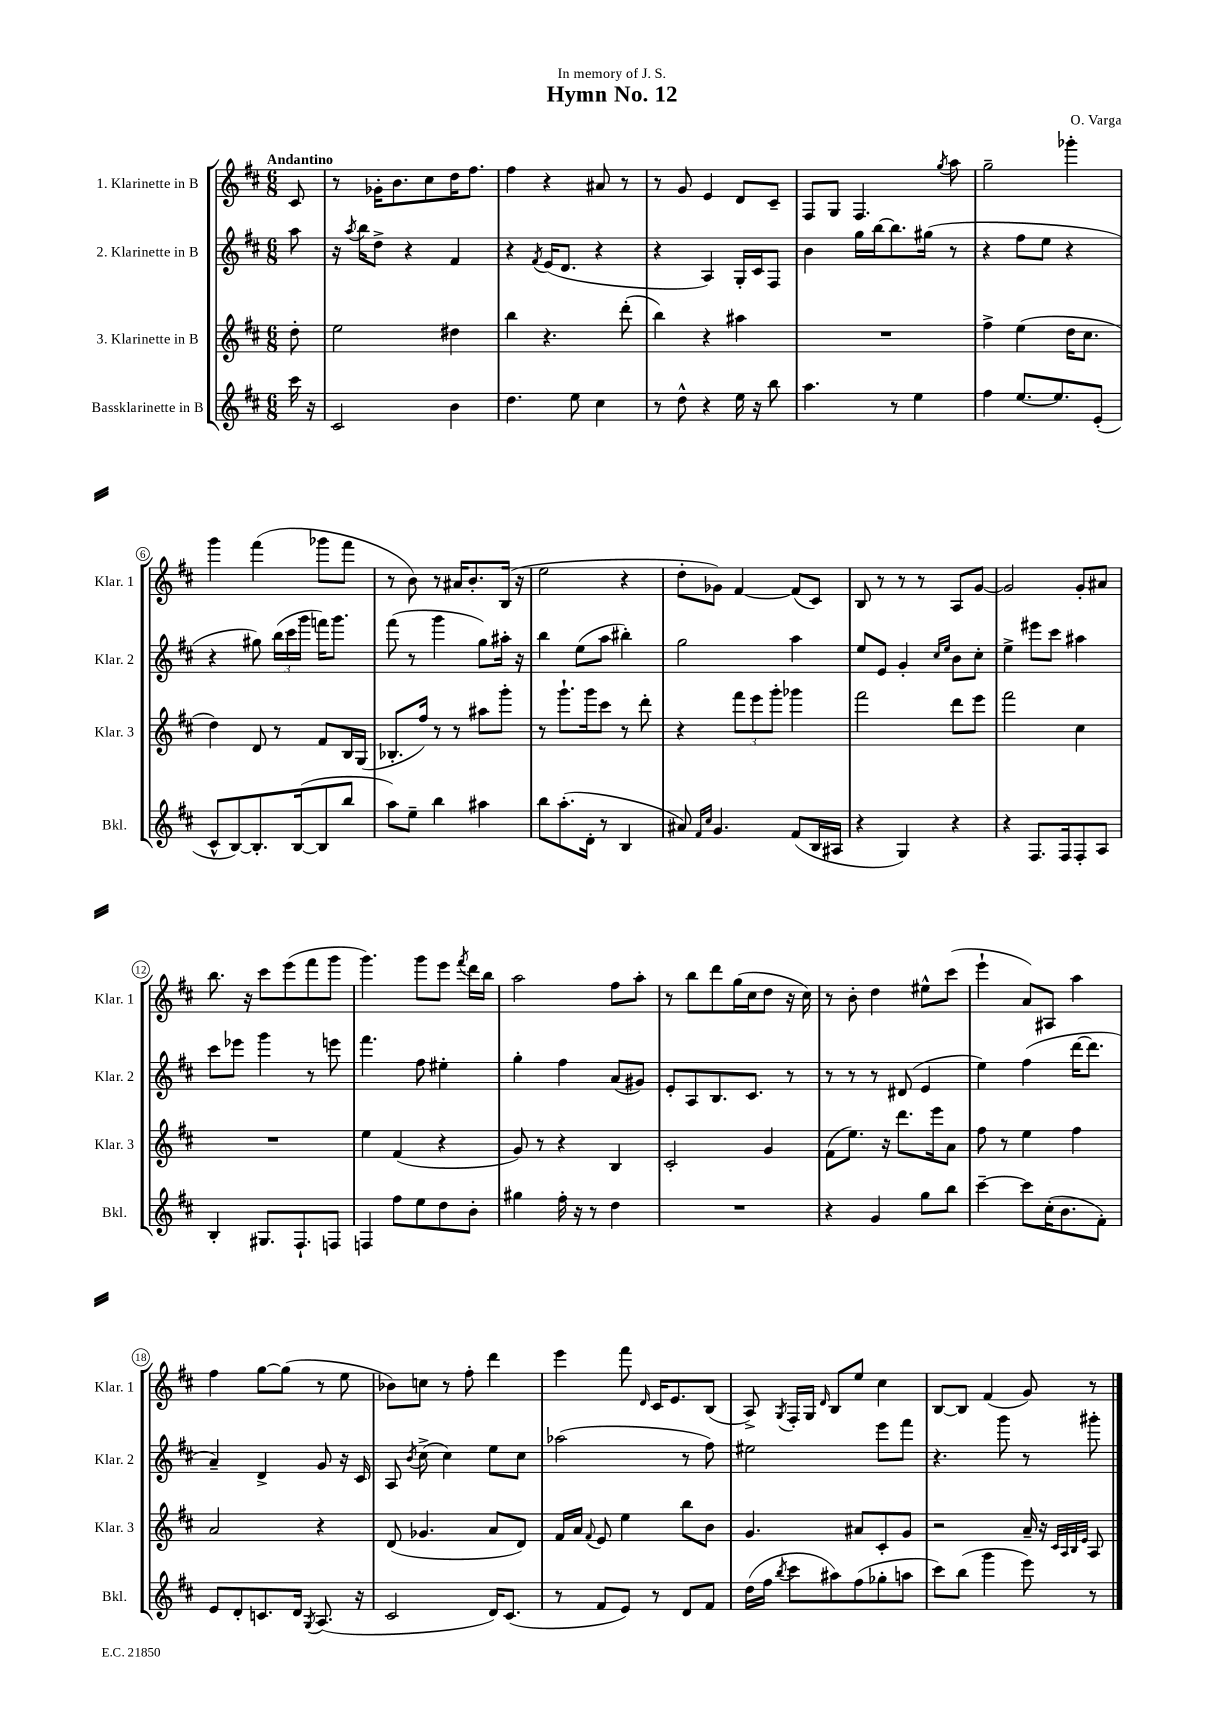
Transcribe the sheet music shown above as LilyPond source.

\header { title = "Hymn No. 12" composer = "O. Varga" dedication = "In memory of J. S." }
<<
\new StaffGroup <<
\new Staff = "s0" \with { instrumentName = "1. Klarinette in B" shortInstrumentName = "Klar. 1" } {
    \clef treble \key d \major \numericTimeSignature \time 6/8 \partial 8 \tempo "Andantino"
    \autoBeamOff cis'8 |
    r8 ges'16[-. b'8. cis''8 d''16 fis''8.] |
    fis''4 r4 ais'8 r8 |
    r8 g'8 e'4 d'8[ cis'8]-- |
    fis8[ g8] fis4. \acciaccatura { g''8 } a''8 |
    g''2-- ges'''4-. |
    g'''4 fis'''4( ges'''8[ fis'''8] |
    r8 b'8) r8 ais'16[ b'8.-. b16]( r16 |
    e''2 r4 |
    d''8[-. ges'8]) fis'4~ fis'8[( cis'8]) |
    b8 r8 r8 r8 a8[ g'8]~ |
    g'2 g'8[-. ais'8] |
    b''8. r16 cis'''8[ e'''8( fis'''8 g'''8] |
    g'''4.) g'''8[ e'''8] \acciaccatura { fis'''8 } d'''16[ b''16] |
    a''2 fis''8[ a''8]-. |
    r8 b''8[ d'''8 g''16( cis''16 d''8] r16 cis''16) |
    r8 b'8-. d''4 eis''8[-^ cis'''8]( |
    e'''4-! a'8[) ais8] a''4 |
    fis''4 g''8[~ g''8]( r8 e''8 |
    bes'8[) c''8] r8 fis''8-. d'''4 |
    e'''4 fis'''8 \grace { d'16 } cis'16[ e'8. b8]( |
    a8->) \acciaccatura { g8 } fis16[-. g16] \grace { d'16 } b8[ e''8] cis''4 |
    b8[~ b8] fis'4( g'8) r8 \bar "|." |
}
\new Staff = "s1" \with { instrumentName = "2. Klarinette in B" shortInstrumentName = "Klar. 2" } {
    \clef treble \key d \major \numericTimeSignature \time 6/8 \partial 8
    \autoBeamOff a''8 |
    r16 \acciaccatura { a''8 } b''16[ d''8]-> r4 fis'4 |
    r4 \acciaccatura { fis'8 } e'16[( d'8.] r4 |
    r4 a4) g16[-. cis'16 fis8] |
    b'4 g''16[ b''16~ b''8. gis''16]( r8 |
    r4 fis''8[ e''8] r4 |
    r4 gis''8) \tuplet 3/2 { b''16[( cis'''16 g'''16] } f'''16[) g'''8.] |
    fis'''8( r8 g'''4 g''8[) ais''16]-. r16 |
    b''4 e''8[( a''8] bis''4-.) |
    g''2 a''4 |
    e''8[ e'8] g'4-. \grace { cis''16[ e''16] } b'8[ cis''8]-. |
    e''4-> eis'''8[ cis'''8] ais''4 |
    cis'''8[ ees'''8] g'''4 r8 e'''8 |
    fis'''4. fis''8 eis''4-. |
    g''4-. fis''4 a'8[( gis'8]) |
    e'8[-. a8 b8. cis'8.] r8 |
    r8 r8 r8 dis'8( e'4 |
    e''4) fis''4( d'''16[~ d'''8.] |
    a'4--) d'4-> g'8 r16 cis'16 |
    a8 \acciaccatura { b'8 } cis''8->( cis''4) e''8[ cis''8] |
    aes''2( r8 fis''8) |
    eis''2 e'''8[ fis'''8] |
    r4. g'''8 r8 gis'''8-. \bar "|." |
}
\new Staff = "s2" \with { instrumentName = "3. Klarinette in B" shortInstrumentName = "Klar. 3" } {
    \clef treble \key d \major \numericTimeSignature \time 6/8 \partial 8
    \autoBeamOff d''8-. |
    e''2 dis''4 |
    b''4 r4. d'''8-.( |
    b''4) r4 ais''4 |
    R2. |
    fis''4-> e''4( d''16[ cis''8.] |
    d''4) d'8 r8 fis'8[ b16 g16]( |
    bes8.[-. fis''16]) r8 r8 ais''8[ g'''8]-. |
    r8 g'''8.[-! g'''16 cis'''8] r8 d'''8-. |
    r4 \tuplet 3/2 { fis'''8[ e'''8 g'''8]-. } ges'''4 |
    fis'''2 d'''8[ e'''8] |
    fis'''2 cis''4 |
    R2. |
    e''4 fis'4( r4 |
    g'8) r8 r4 b4 |
    cis'2-. g'4 |
    fis'8[( e''8.]) r16 d'''8.[ e'''16 a'8] |
    fis''8 r8 e''4 fis''4 |
    a'2 r4 |
    d'8( ges'4. a'8[ d'8]) |
    fis'16[ a'16] \appoggiatura { fis'8 } e'8 e''4 b''8[ b'8] |
    g'4. ais'8[ cis'8-. g'8] |
    r2 a'16-- r16 \grace { cis'32[ a32 b32 e'32] } a8 \bar "|." |
}
\new Staff = "s3" \with { instrumentName = "Bassklarinette in B" shortInstrumentName = "Bkl." } {
    \clef treble \key d \major \numericTimeSignature \time 6/8 \partial 8
    \autoBeamOff cis'''16 r16 |
    cis'2 b'4 |
    d''4. e''8 cis''4 |
    r8 d''8-^ r4 e''16 r16 b''8 |
    a''4. r8 e''4 |
    fis''4 e''8.[~ e''8. e'8]-.( |
    cis'8[-^ b8~) b8.-. b16~( b8 b''8] |
    a''8[) e''8]-- b''4 ais''4 |
    b''8[ a''8.-.( d'16]-. r8 b4 |
    ais'8) \grace { fis'16[ cis''16] } g'4. fis'8[( b16 ais16] |
    r4 g4) r4 |
    r4 fis8.[ fis16 fis8-. a8] |
    b4-. gis8.[ fis8.-! f8] |
    f4 fis''8[ e''8 d''8 b'8]-. |
    gis''4 fis''16-. r16 r8 d''4 |
    R2. |
    r4 g'4 g''8[ b''8] |
    cis'''4~-- cis'''8[ cis''16-.( b'8. fis'8]-.) |
    e'8[ d'8-. c'8. d'16] \acciaccatura { g8 } a8.( r16 |
    cis'2 d'16[) cis'8.]( |
    r8 fis'8[ e'8]) r8 d'8[ fis'8] |
    d''16[( fis''16] \acciaccatura { b''8 } cis'''8[ ais''8) fis''8( ges''8-. a''8] |
    cis'''8[) b''8]( g'''4 e'''8) r8 \bar "|." |
}
>>
>>
\layout { \context { \Score \override BarNumber.stencil = #(make-stencil-circler 0.1 0.3 ly:text-interface::print) } }
